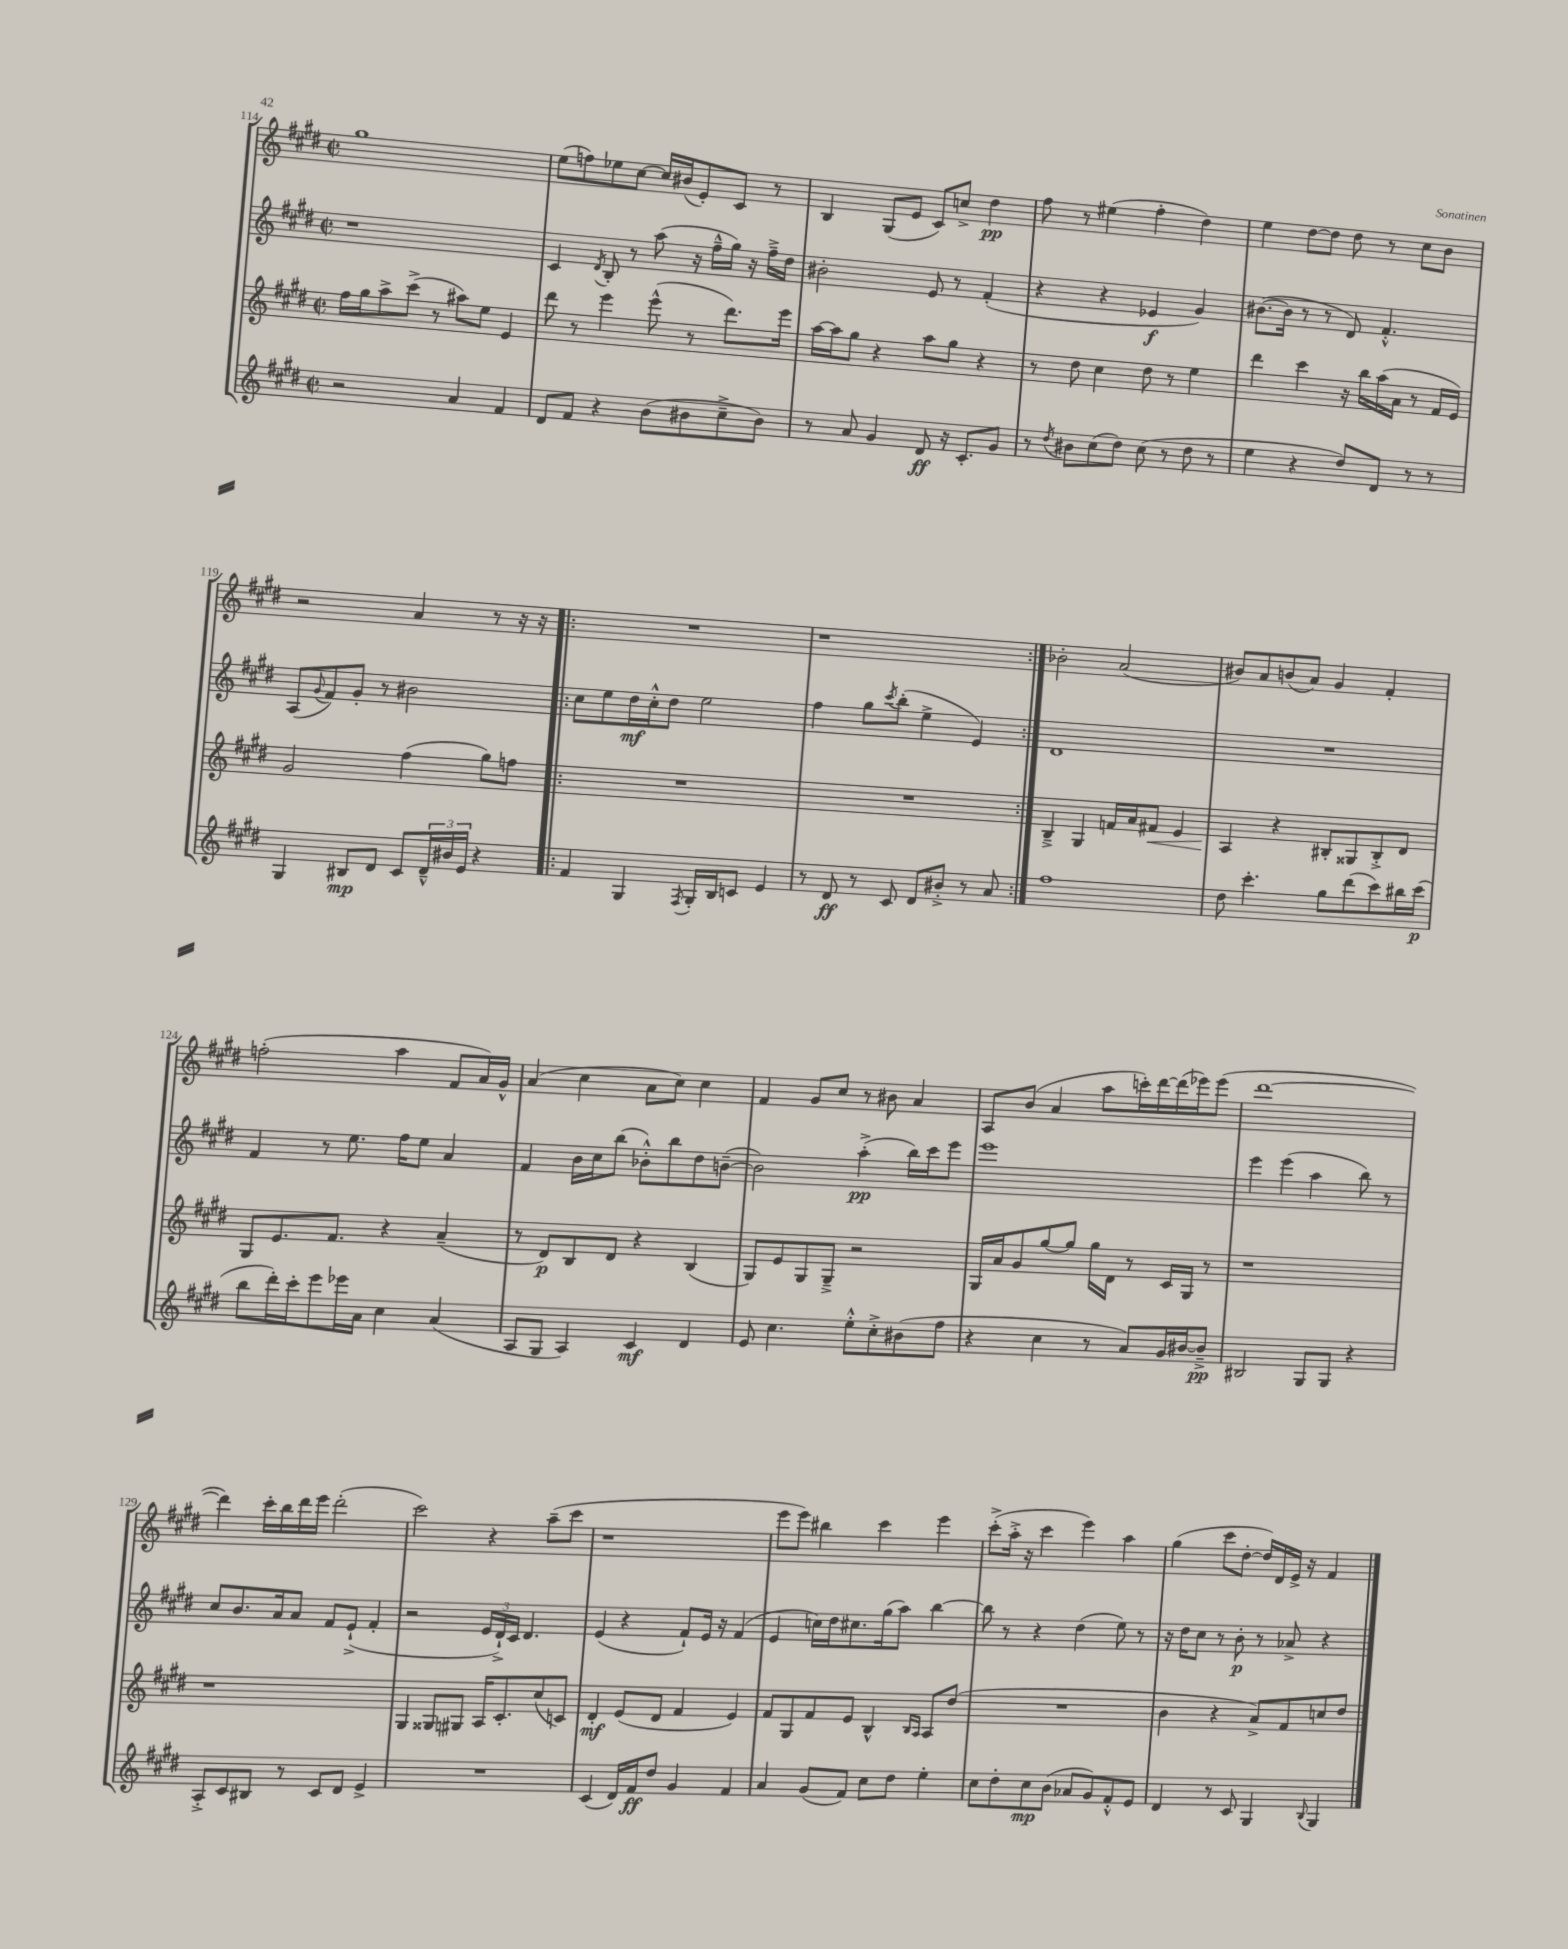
<<
\new StaffGroup <<
\new Staff = "s0" {
    \clef treble \key e \major \defaultTimeSignature \time 2/2
    gis''1 |
    e''8( f''8) ees''8 cis''8~ cis''16 bis'16( e'8-.) cis'8 r8 |
    b4 gis8( e'8 cis'8) c''8-> dis''4\pp |
    fis''8 r8 eis''4( fis''4-. dis''4) |
    e''4 dis''8~ dis''8 dis''8 r8 cis''8 b'8 |
    r2 a'4 r8 r16 r16 |
    \repeat volta 2 { R1 |
    r1 | }
    bes'2-. a'2( |
    bis'8) a'8 b'8( a'8) gis'4 fis'4-. |
    f''2-.( a''4 fis'8 a'16) gis'16-^ |
    a'4( cis''4 a'8 cis''8) cis''4 |
    fis'4 gis'8 cis''8 r8 bis'8 a'4 |
    a8 b'8( a'4 a''8 c'''16-.) dis'''16~ dis'''16( ees'''16) ees'''8( |
    dis'''1~ |
    dis'''4) cis'''16-. b''16 dis'''16 e'''16 dis'''2-.( |
    cis'''2) r4 a''8--( cis'''8 |
    r1 |
    e'''8 e'''8) bis''4 cis'''4 e'''4 |
    cis'''8-.->( a''16-.-> r16 cis'''4 e'''4) a''4 |
    gis''4( cis'''8 dis''8~-. dis''16) dis'16 e'16-> r16 fis'4 \bar "|." |
}
\new Staff = "s1" {
    \clef treble \key e \major \defaultTimeSignature \time 2/2
    r1 |
    cis'4 \acciaccatura { dis'8 } b8-. r8 a''8( r16 fis''16---^ gis''16) r16 fis''16---> dis''16 |
    bis'2-. e'8 r8 fis'4-.( |
    r4 r4 ees'4\f gis'4) |
    bis'8.~( bis'16 r8 r8 dis'8) fis'4.-.-^ |
    a8( \appoggiatura { gis'8 } fis'8) gis'8-. r8 bis'2 |
    \repeat volta 2 { cis''8 e''8 dis''16\mf cis''16-.-^ dis''8 e''2 |
    fis''4 gis''8 \acciaccatura { cis'''8 } b''8-.( e''4-> e'4) | }
    dis'1 |
    R1 |
    fis'4 r8 e''8. fis''16 e''8 a'4 |
    fis'4 b'16 cis''16 b''8( bes'8-.-^) b''8 dis''8 b'8~--( |
    b'2) a''4-.->\pp( b''16) cis'''16 e'''8 |
    e'''1 |
    e'''4 e'''4( a''4 b''8) r8 |
    cis''8 b'8. a'16 a'8 fis'8 e'8-!->( fis'4-. |
    r2 \tuplet 3/2 { e'16 dis'16-!->) cis'16 } dis'4. |
    e'4( r4 fis'8-!) e'16 r16 fis'4( |
    e'4 c''16) dis''16 cis''8. gis''16( a''8) b''4~ |
    b''8 r8 r4 dis''4( e''8) r8 |
    r16 dis''16 cis''8 r8 b'8-.\p r8 aes'8-> r4 \bar "|." |
}
\new Staff = "s2" {
    \clef treble \key e \major \defaultTimeSignature \time 2/2
    fis''16 gis''16 a''8-> cis'''8->( r8 ais''8) e''8 e'4 |
    dis'''8 r8 e'''4 e'''8-^( r8 dis'''8.) e'''16 |
    a''16~ a''16 gis''8 r4 a''8 gis''8 r4 |
    r8 dis''8 cis''4 dis''8 r8 e''4 |
    dis'''4 cis'''4 r16 b''16 a''16( a'16 r8 fis'16 e'16) |
    gis'2 fis''4( gis''8) f''8 |
    \repeat volta 2 { R1 |
    R1 | }
    b4---> gis4 f'16 a'16 fis'8\< e'4 |
    a4\! r4 bis8-. gisis8 bis8-.-> dis'8 |
    gis8 e'8. fis'8. r4 a'4--( |
    r8 dis'8\p) b8 dis'8 r4 b4( |
    gis8) e'8 gis8 gis8---> r2 |
    gis16 a'16 gis'8 gis''8~ gis''8 gis''16 dis'16 r8 cis'16 gis16 r8 |
    r1 |
    r1 |
    gis4 gisis8 gis8 a16 cis'8.-. cis''8( c'8) |
    dis'4-.\mf e'8( dis'8 fis'4 e'4) |
    fis'8 gis8 fis'8 e'8 b4-^ \grace { b16 a16 } a8 dis''8( |
    R1 |
    b'4 r4 a'8->) fis'8 c''8 dis''8 \bar "|." |
}
\new Staff = "s3" {
    \clef treble \key e \major \defaultTimeSignature \time 2/2
    r2 a'4 fis'4 |
    dis'8 fis'8 r4 b'8( bis'8 cis''8---> bis'8) |
    r8 a'8 gis'4 dis'8\ff r16 cis'8.-. gis'8 |
    r8 \acciaccatura { dis''8 } bis'8 cis''8( dis''8) cis''8( r8 dis''8 r8 |
    e''4 r4 dis''8) dis'8 r8 r8 |
    gis4 bis8\mp dis'8 cis'8 \tuplet 3/2 { dis'16---^ bis'16 e'16 } r4 |
    \repeat volta 2 { fis'4 gis4 \acciaccatura { fis8 } gis16-. b16 c'8 e'4 |
    r8 dis'8\ff r8 cis'8 dis'8 bis'8-.-> r8 a'8 | }
    fis''1 |
    dis''8 cis'''4.-. gis''8 dis'''8( cis'''8) bis''16 cis'''16\p( |
    b''8 dis'''16-.) cis'''16-. e'''8 ees'''16 a'16 cis''4 a'4( |
    a8 gis8 a4) cis'4\mf dis'4 |
    e'8 cis''4. e''8-.-^ cis''8-.-> bis'8( fis''8 |
    r4 cis''4 r8 a'8) gis'16 bis'16~ bis'8--->\pp |
    bis2 gis8 gis8 r4 |
    a8-.-> cis'8 bis8 r8 cis'8 dis'8 e'4-> |
    R1 |
    cis'4( dis'16) fis'16\ff dis''8 gis'4 fis'4 |
    a'4 gis'8( fis'8) cis''8 dis''8 e''4-. |
    cis''8 dis''8-. cis''8\mp b'8( aes'8 gis'8) fis'8-.-^ e'8 |
    dis'4 r8 cis'8 gis4 \appoggiatura { b8 } gis4 \bar "|." |
}
>>
>>
\layout { \context { \Score currentBarNumber = #114 } }
